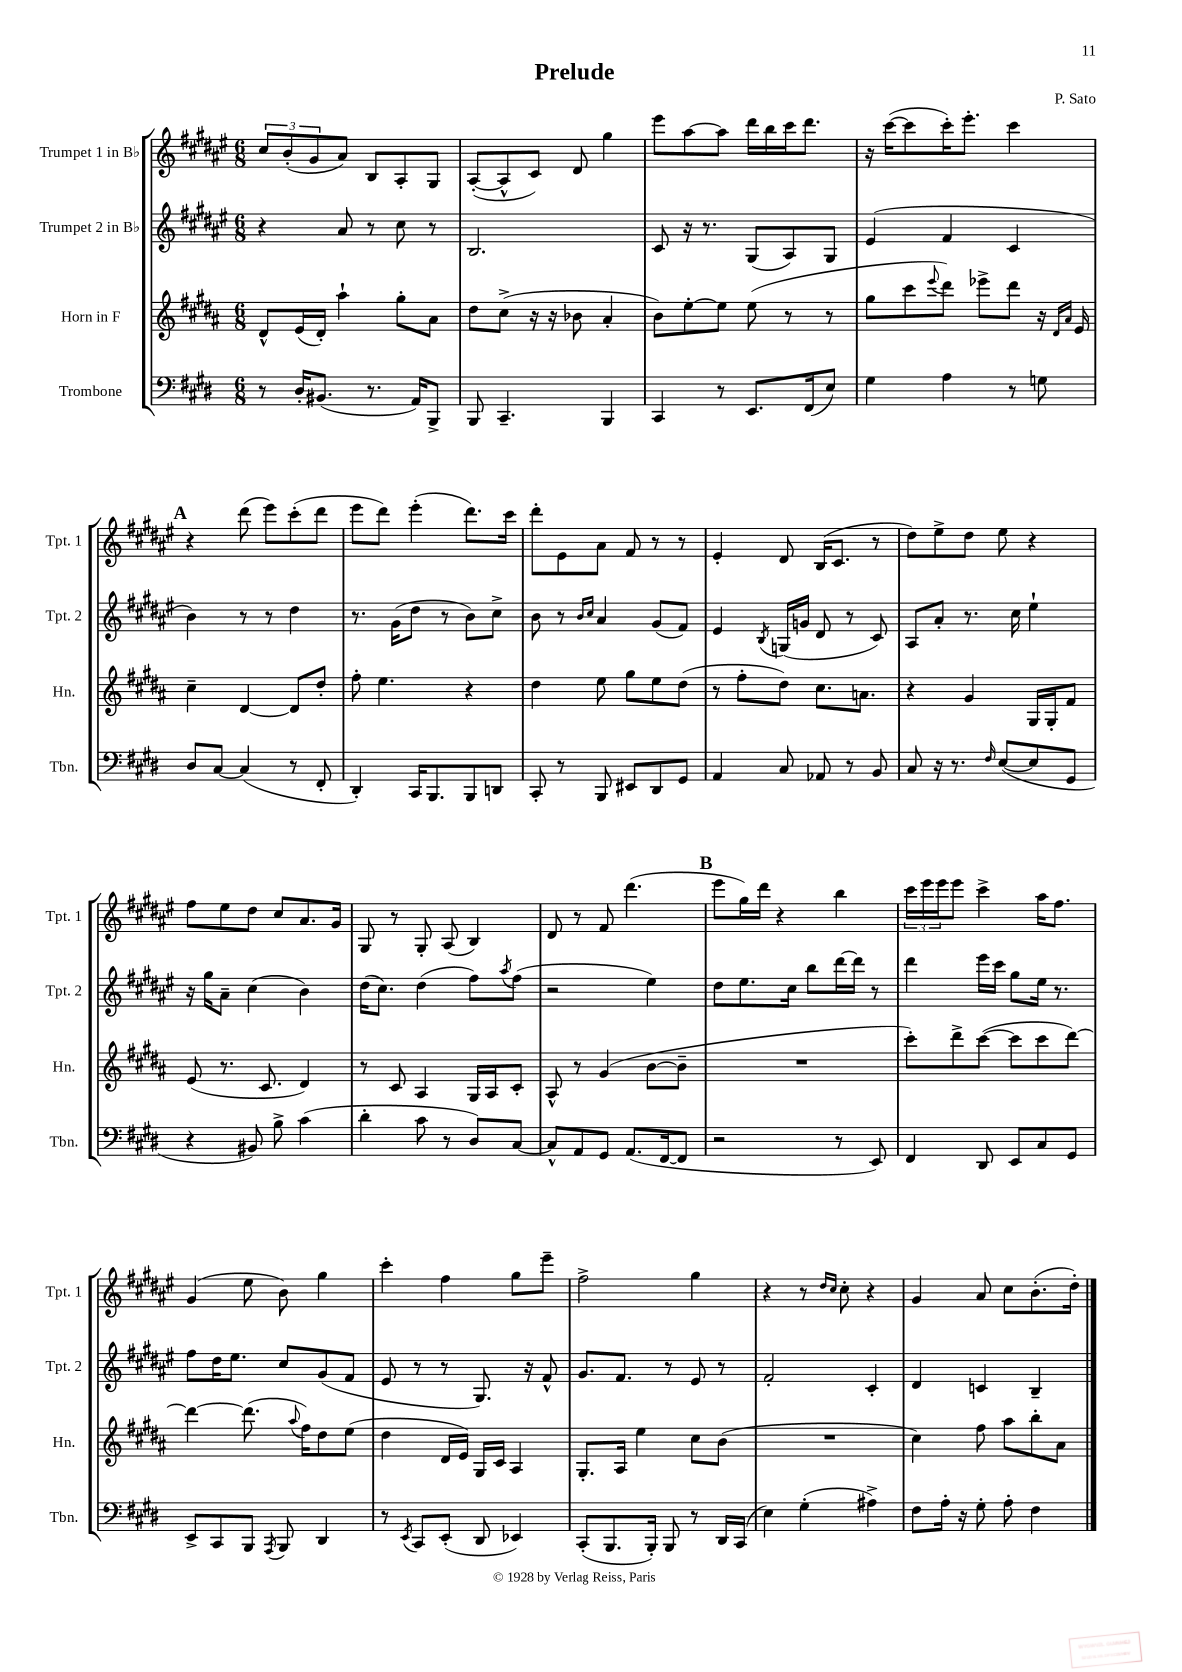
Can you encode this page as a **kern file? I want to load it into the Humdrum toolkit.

**kern	**kern	**kern	**kern
*staff4	*staff3	*staff2	*staff1
*clefF4	*clefG2	*clefG2	*clefG2
*k[f#c#g#d#]	*k[f#c#g#d#a#]	*k[f#c#g#d#a#e#]	*k[f#c#g#d#a#e#]
*M6/8	*M6/8	*M6/8	*M6/8
8r	8d#^^	4r	12cc#
.	.	.	(12b'
16D#'	(16e	.	.
.	.	.	12g#
(8.BB#	16d#')	.	.
.	4aa#`	8a#	8a#)
8.r	.	8r	8B
.	8gg#'	8cc#	8A#'
16AA)	.	.	.
8BBB^	8a#	8r	8G#
=	=	=	=
8BBB	8dd#	2.B	([8A#'
4.CC#~	(8cc#^	.	8A#^^]
.	16r	.	8c#)
.	16r	.	.
.	8b-	.	8d#
4BBB	4a#'	.	4gg#
=	=	=	=
4CC#	8b)	8c#	8eee#
.	[8ee'	16r	[8aa#
.	.	8.r	.
8r	8ee]	.	8aa#]
8.EE	(8ee	(8G#	16ddd#
.	.	.	16bb
.	8r	8A#)	16ccc#
(16FF#	.	.	8.ddd#
8E)	8r	8G#	.
=	=	=	=
4G#	8gg#	(4e#	16r
.	.	.	([16ccc#
.	8ccc#	.	8ccc#]
.	8qqeee	.	.
4A	8ddd#)	4f#	16ccc#')
.	.	.	8.eee#'
.	8eee-^	.	.
8r	8ddd#	4c#	4ccc#
8G	16r	.	.
.	16qqd#	.	.
.	16qqa#	.	.
.	16e	.	.
=	=	=	=
8D#	4cc#~	4b)	4r
[8C#	.	.	.
(4C#]	[4d#	8r	(8ddd#
.	.	8r	8eee#)
8r	8d#]	4dd#	(8ccc#'
8FF#'	8dd#'	.	8ddd#
=	=	=	=
4DD#')	8ff#'	8.r	8eee#
.	4.ee	.	8ddd#)
.	.	(16g#	.
16CC#	.	8dd#	(4eee#'
8.BBB	.	.	.
.	.	8r	.
8BBB	4r	8b)	8.ddd#)
8DD	.	8cc#^	.
.	.	.	16ccc#
=	=	=	=
8CC#'	4dd#	8b	8ddd#'
8r	.	8r	8e#
.	.	16qqb	.
.	.	16qqcc#	.
8BBB	8ee	4a#	8a#
8EE#	8gg#	.	8f#
8DD#	8ee	(8g#	8r
8GG#	(8dd#	8f#)	8r
=	=	=	=
4AA	8r	4e#	4e#'
.	8ff#'	.	.
.	.	8qB	.
8C#	8dd#)	(16G	8d#
.	.	16g	.
8AA-	8.cc#	8d#	(16B
.	.	.	8.c#
8r	.	8r	.
.	8.a	.	.
8BB	.	8c#)	8r
=	=	=	=
8C#	4r	8A#	8dd#)
16r	.	8a#'	8ee#^
8.r	.	.	.
.	4g#	8.r	8dd#
16qqF#	.	.	.
([8E	.	.	8ee#
.	.	16cc#	.
8E]	16G#	4ee#`	4r
.	16G#'	.	.
8GG#	8f#	.	.
=	=	=	=
4r	(8e	16r	8ff#
.	.	16gg#	.
.	8.r	8a#~	8ee#
8BB#)	.	(4cc#	8dd#
.	8.c#	.	.
8B^	.	.	8cc#
(4c#	4d#)	4b)	8.a#
.	.	.	16g#
=	=	=	=
4d#'	8r	(16dd#	8G#
.	.	8.cc#)	.
.	8c#	.	8r
8c#	4A#	(4dd#	8G#'
8r	.	.	(8A#
8D#)	16G#	8ff#)	4B)
.	16A#	.	.
.	.	8qaa#	.
[8C#	8c#'	(8ff#	.
=	=	=	=
8C#^^]	8A#^^	2r	8d#
8AA	8r	.	8r
8GG#	(4g#	.	8f#
(8.AA	.	.	(4.ddd#
.	[8b	4ee#)	.
[16FF#	.	.	.
8FF#]	8b~]	.	.
=	=	=	=
2r	2.r	8dd#	8eee#
.	.	8.ee#	16gg#)
.	.	.	16ddd#
.	.	.	4r
.	.	16cc#	.
.	.	8bb	.
8r	.	[16ddd#	4bb
.	.	16ddd#]	.
8EE)	.	8r	.
=	=	=	=
4FF#	8ccc#')	4ddd#	24ccc#
.	.	.	24eee#
.	.	.	24eee#
.	8ddd#^	.	8eee#
8DD#	([8ccc#	16eee#	4ccc#^
.	.	16ccc#	.
8EE	8ccc#]	8gg#	.
8C#	8ccc#	16ee#	16aa#
.	.	8.r	8.ff#
8GG#	[8ddd#)	.	.
=	=	=	=
8EE^	4ddd#_	8ff#	(4g#
8CC#	.	16dd#	.
.	.	8.ee#	.
8BBB	(8.ddd#]	.	8ee#
8qAAA	.	.	.
8BBB	.	8cc#	8b)
.	8qqaa#	.	.
.	16ff#)	.	.
4DD#	8dd#	(8g#	4gg#
.	(8ee	8f#	.
=	=	=	=
8r	4dd#	8e#	4ccc#'
8qEE	.	.	.
8CC#	.	8r	.
(8EE'	16d#	8r	4ff#
.	16e)	.	.
8DD#	16G#	8.G#)	.
.	16c#	.	.
4EE-)	4A#	.	8gg#
.	.	16r	.
.	.	8f#^^	8eee#~
=	=	=	=
(8CC#'	8.G#'	8.g#	2ff#^
8.BBB	.	.	.
.	16A#	8.f#	.
.	4ee	.	.
16BBB')	.	.	.
8BBB	.	8r	.
8r	8cc#	8e#	4gg#
16DD#	(8b	8r	.
(16CC#	.	.	.
=	=	=	=
4E)	2.r	2f#'	4r
(4G#'	.	.	8r
.	.	.	16qqdd#
.	.	.	16qqcc#
.	.	.	8cc#'
4A#^)	.	4c#'	4r
=	=	=	=
8F#	4cc#)	4d#	4g#
16A'	.	.	.
16r	.	.	.
8G#'	8ff#	4c	8a#
8A'	8aa#	.	8cc#
4F#	8bb'	4B~	(8.b'
.	8a#	.	.
.	.	.	16dd#')
==	==	==	==
*-	*-	*-	*-
